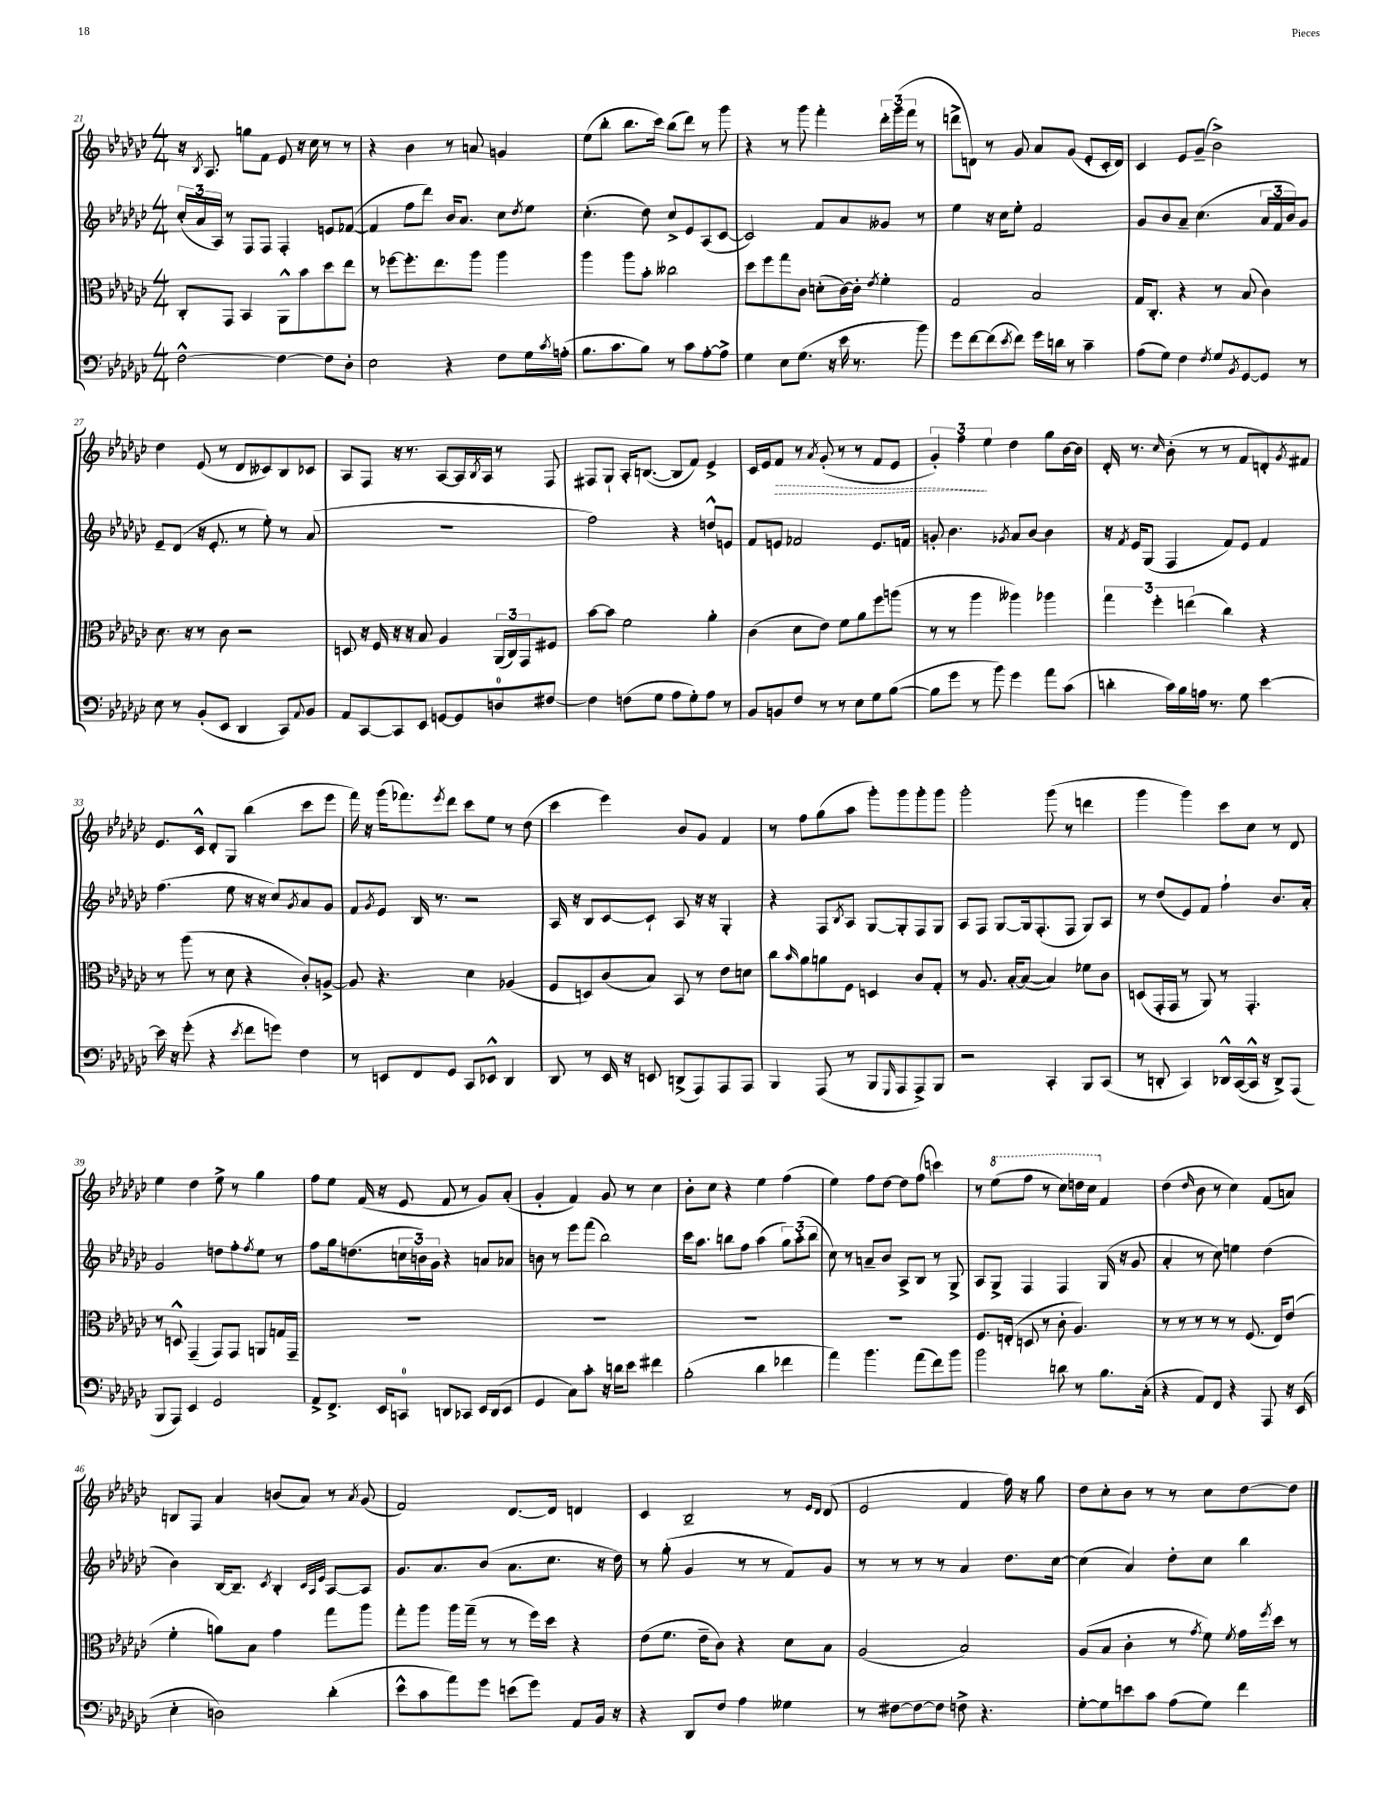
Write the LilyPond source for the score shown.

<<
\new StaffGroup <<
\new Staff = "s0" {
    \clef treble \key ges \major \numericTimeSignature \time 4/4
    r16 \acciaccatura { bes8 } aes8. g''8 f'8 ees'8 r16 ces''16 r8 r8 |
    r4 bes'4 r8 a'8 g'4 |
    ees''8( bes''8-. bes''8. ces'''16) bes''8( des'''8) r8 ges'''8 |
    r4 r8 ges'''8 f'''4-. \tuplet 3/2 { des'''16-. ges'''16( f'''16 } r8 |
    d'''8-> d'8) r8 ges'8 aes'8 ges'8( ees'8-. ces'16-. d'16) |
    ces'4 ees'8 ges'8--( bes'2->) |
    des''4 ees'8( r8 des'8 ceses'8) bes8 ces'8 |
    aes8 f8 r16 r8. aes8~ aes16 \acciaccatura { bes8 } aes16 r8 f8 |
    fis8 ges8-! aes16-. b8.~( b8 f'8) ees'4-> |
    ces'16 ees'16 \once \override Hairpin.style = #'dashed-line f'8\> r8 \acciaccatura { aes'8 } ges'8-.( r8 r8 f'8 ees'8 |
    \tuplet 3/2 { ges'4-.) f''4\! ees''4 } des''4 ges''8 bes'16~ bes'16 |
    des'16-. r8. \grace { ces''16 } bes'8-.( r8 r8 f'8 d'8-.) \acciaccatura { ges'8 } fis'8 |
    ees'8. ces'16-^ des'8-. ges8 bes''4( ces'''8 ees'''8 |
    f'''16) r16 ges'''16( fes'''8.) \acciaccatura { ees'''8 } des'''8 ces'''8 ees''8 r8 des''8( |
    ces'''4 ees'''4) bes'8 ges'8 f'4 |
    r8 f''8 ges''8( aes''8 ges'''8-.) ges'''8 ges'''8-. ges'''8 |
    ges'''2-. ges'''8( r8 d'''4 |
    ges'''4 ges'''4) ces'''8 ces''8 r8 des'8 |
    ees''4 des''4 ees''8-> r8 ges''4 |
    f''8 ees''8 f'16( r16 ees'8 f'8 r8 ges'8) aes'8-.( |
    ges'4-. f'4) ges'8 r8 ces''4 |
    bes'8-. ces''8 r4 ees''4 f''4( |
    ees''4) f''8 des''8~ des''8 f''8( c'''4) |
    r8 \ottava #1 ees'''8( f'''8 r8 ces'''8) d'''16 ces'''16 \ottava #0 f'4 |
    des''4( \grace { des''16 } bes'8 r8 ces''4) f'8( a'8) |
    b8 f8 aes'4 b'8( aes'8) r8 \acciaccatura { aes'8 } ges'8( |
    f'2) des'8.~ des'16 d'4 |
    ces'4 bes2-- r8 \grace { ees'16 des'16 } des'8( |
    ees'2 f'4 f''16) r16 ges''8 |
    des''8 ces''8-. bes'8 r8 r8 ces''8 des''8~ des''8 \bar "|." |
}
\new Staff = "s1" {
    \clef treble \key ges \major \numericTimeSignature \time 4/4
    \tuplet 3/2 { ces''16-.( aes'16 aes16) } r8 f8 f8 f4-. e'8 fes'8~( |
    fes'4 f''8 des'''8) bes'16 aes'8. ces''8 \acciaccatura { des''8 } ees''8 |
    ces''4.-.( des''8) ces''8-> ees'8 aes8( ces'8~ |
    ces'2) f'8 aes'8 geses'8 r8 |
    ees''4 r16 ces''16 ees''8-. f'2 |
    ges'8 bes'8 aes'8-- ces''4.( \tuplet 3/2 { aes'16 f'16 bes'16) } ges'8 |
    ees'8-- des'8( r16 ees'8.-. r8 ees''8-.) r8 aes'8( |
    R1 |
    f''2) r4 d''8-^ e'8 |
    f'8 e'8 fes'2 e'8. f'16 |
    g'8-. bes'4. \acciaccatura { ges'8 } aes'8 bes'8~ bes'4 |
    r16 \acciaccatura { f'8 } ees'16 ges8( f4 f'8) ees'8 f'4 |
    f''4.( ees''8 r16 r16 ces''8) \acciaccatura { ges'8 } aes'8 ges'8 |
    f'8 \acciaccatura { ges'8 } ees'8 bes16 r8. r2 |
    aes16 r16 bes8 ces'8~ ces'8-! aes8 r16 r16 ges4-. |
    r4 f8 \acciaccatura { bes8 } aes8 ges8~ ges8-. f8 ges8 |
    aes8 f8 ges8~ ges16 f8.-.( f8 ges8) aes8 |
    r8 des''8( ees'8) f'8 f''4-! bes'8. aes'16-. |
    ges'2 d''8 f''8-. \acciaccatura { f''8 } ees''8 r8 |
    f''8 ges''16 d''8.( \tuplet 3/2 { c''16 b'16) ges'16 } r4 a'8 aes'8 |
    b'8 r8 ees'''8 f'''8( bes''2) |
    ces'''16 aes''8. b''8 f''8 aes''4( \tuplet 3/2 { ges''8) aes''8-.( b''8 } |
    ces''8) r8 a'8-- bes'8 aes8-> bes8 r8 ges8-> |
    aes8 ges8-> f4 f4 ges16( r16 ges'8 |
    aes'4-. r8 ces''8) e''4 des''4( |
    bes'4) bes16~ bes8.-- \acciaccatura { ces'8 } bes4-. \grace { ces'32 aes32 ees'32 } aes8~ aes8 |
    ges'8. aes'8. bes'8( aes'8. ces''8. r16 des''16) |
    r8 ges''8-.( ges'4 r8 r8 f'8) ges'8 |
    r8 r8 r8 r8 aes'4 des''8. ces''16~ |
    ces''4( aes'4) des''8-. ces''8 bes''4 \bar "|." |
}
\new Staff = "s2" {
    \clef alto \key ges \major \numericTimeSignature \time 4/4
    ces8-. ges,8 bes,4 aes,8-^ bes'8 des''8 ees''8 |
    r8 fes''8~ fes''8.-. ees''8. aes''8 aes''4 |
    aes''4 aes''8 bes'8-. ceses''2 |
    des''8 f''8 ges''8 ces'8 d'8-.( ces'16~) ces'16-. \acciaccatura { ees'8 } f'4-. |
    ges2 bes2 |
    ges16 ces8.-. r4 r8 bes8( ces'4) |
    des'8. r16 r8 ces'8 r2 |
    d8 r16 f16 r16 r16 bes8 aes4 \tuplet 3/2 { aes,16( ces16) ges,16 } fis8 |
    bes'8~ bes'8 f'2 aes'4-. |
    ces'4( des'8 ees'8) f'8 aes'8 f''8 a''8( |
    r8 r8 aes''4 aeses''4) aes''4 |
    \tuplet 3/2 { ges''4 f''4-. e''4( } ces''4) r4 |
    r8 aes''8( r8 des'8 r4 ces'8-.) a8~-> |
    a8 r4. des'4 aes4( |
    f8 d8) ces'8( bes8) bes,8 r8 ees'8 d'8 |
    ces''8 \grace { bes'16 } aes'8 a'8 f8 d4 ces'8 ges8-. |
    r8 aes8. bes16~-. bes8~( bes4) fes'8 ces'8 |
    d8( ges,16-. ges,16 r8 aes,8) r8 ges,4.-. |
    r8 d8-^ ges,4--( ges,8) ges,8 a,8 g16 ges,16-- |
    R1 |
    R1 |
    R1 |
    R1 |
    f8. e16-.( d8 r8 ces'8-. aes4.) |
    r8 r8 r8 r8 r8 f8.( ees16) ees'8( |
    f'4-. a'8) bes8 ges'4 ges''8 aes''8 |
    ges''8-. aes''8 aes''16 ges''16--( r8 r8 f''16) des''16 r4 |
    ees'8( f'8. ees'16-- ces'8) r4 des'8 bes8 |
    aes2( bes2) |
    aes8( bes8 ces'4-. r8 \acciaccatura { ges'8 } f'8) \acciaccatura { f'8 } ges'16 \acciaccatura { f''8 } des''16 r8 \bar "|." |
}
\new Staff = "s3" {
    \clef bass \key ges \major \numericTimeSignature \time 4/4
    f2~-^ f4~ f8 des8-. |
    ees2 r4 f8 ges16 \acciaccatura { ces'8 } a16-.( |
    bes8. ces'8. bes8) r8 ces'8 aes8~-. aes8-> |
    ges4 ees8 ges8.( r16 ees'16 r8. bes'8) |
    ges'8 f'8~ f'8( \acciaccatura { ees'8 } f'8) ges'16 d'16 r8 ces'4-- |
    aes8( ges8) f4 \acciaccatura { f8 } ges8 \acciaccatura { bes,8 } ges,8~ ges,8 r8 |
    ees8 r8 bes,8-.( ees,8 des,4 ces,8) \appoggiatura { aes,8 } bes,8 |
    aes,8 ces,8~ ces,8 ees,8 g,8~ g,8 d8-0 fis8~ |
    fis4 f8( ges8 aes8 ges8-.) aes8 r8 |
    bes,8 b,8 f8 r8 r8 ees8 ges8 bes8~( |
    bes8 ges'8 r8 bes'8) ges'4 aes'8 ces'8( |
    d'4-. ces'16) bes16 a16 r8. ges8 ees'4~ |
    ees'16 r16 ges'8-.( r4 \acciaccatura { ees'8 } f'8 g'8) f4 |
    r8 e,8 f,8 ges,8 ces,8 ees,8-^ des,4 |
    des,8 r8 ees,16 r16 e,8 d,8->( aes,,8) aes,,8 aes,,8 |
    bes,,4 aes,,8( r8 bes,,8 \grace { ges,,16 } aes,,8 aes,,8->) bes,,8 |
    r2 ces,4-. bes,,8 ces,8( |
    r8 d,8-. ces,4) des,16-^ ces,16~( ces,16-^ r16 des,8->) aes,,8( |
    bes,,8 aes,,8) ees,4 ges,2 |
    aes,8-> f,8.-> ees,16 c,8-0 d,8 ces,8 ees,16 d,16( ees,8 |
    ges,4 ces8) ces'8-. r16 d'16 ees'8 fis'4 |
    bes2-.( des'4 fes'4 |
    aes'4) bes'4. aes'8( f'8) bes'8 |
    bes'2 d'8 r8 bes8. ces16-.( |
    r4 aes,8) f,8 r4 aes,,8 r16 ees,16( |
    ees4-. d2) des'4-.( |
    ees'8-^ ces'8 aes'8) ges'8 e'8( ges'8) aes,8 bes,16 r16 |
    r4 des,8 f8 aes4 geses4 |
    r8 fis8~ fis8~ fis8 f8-> r4. |
    ges8~-. ges8 e'8 ces'8 aes8( ges8) f'4 \bar "|." |
}
>>
>>
\layout { \context { \Score currentBarNumber = #21 } }
